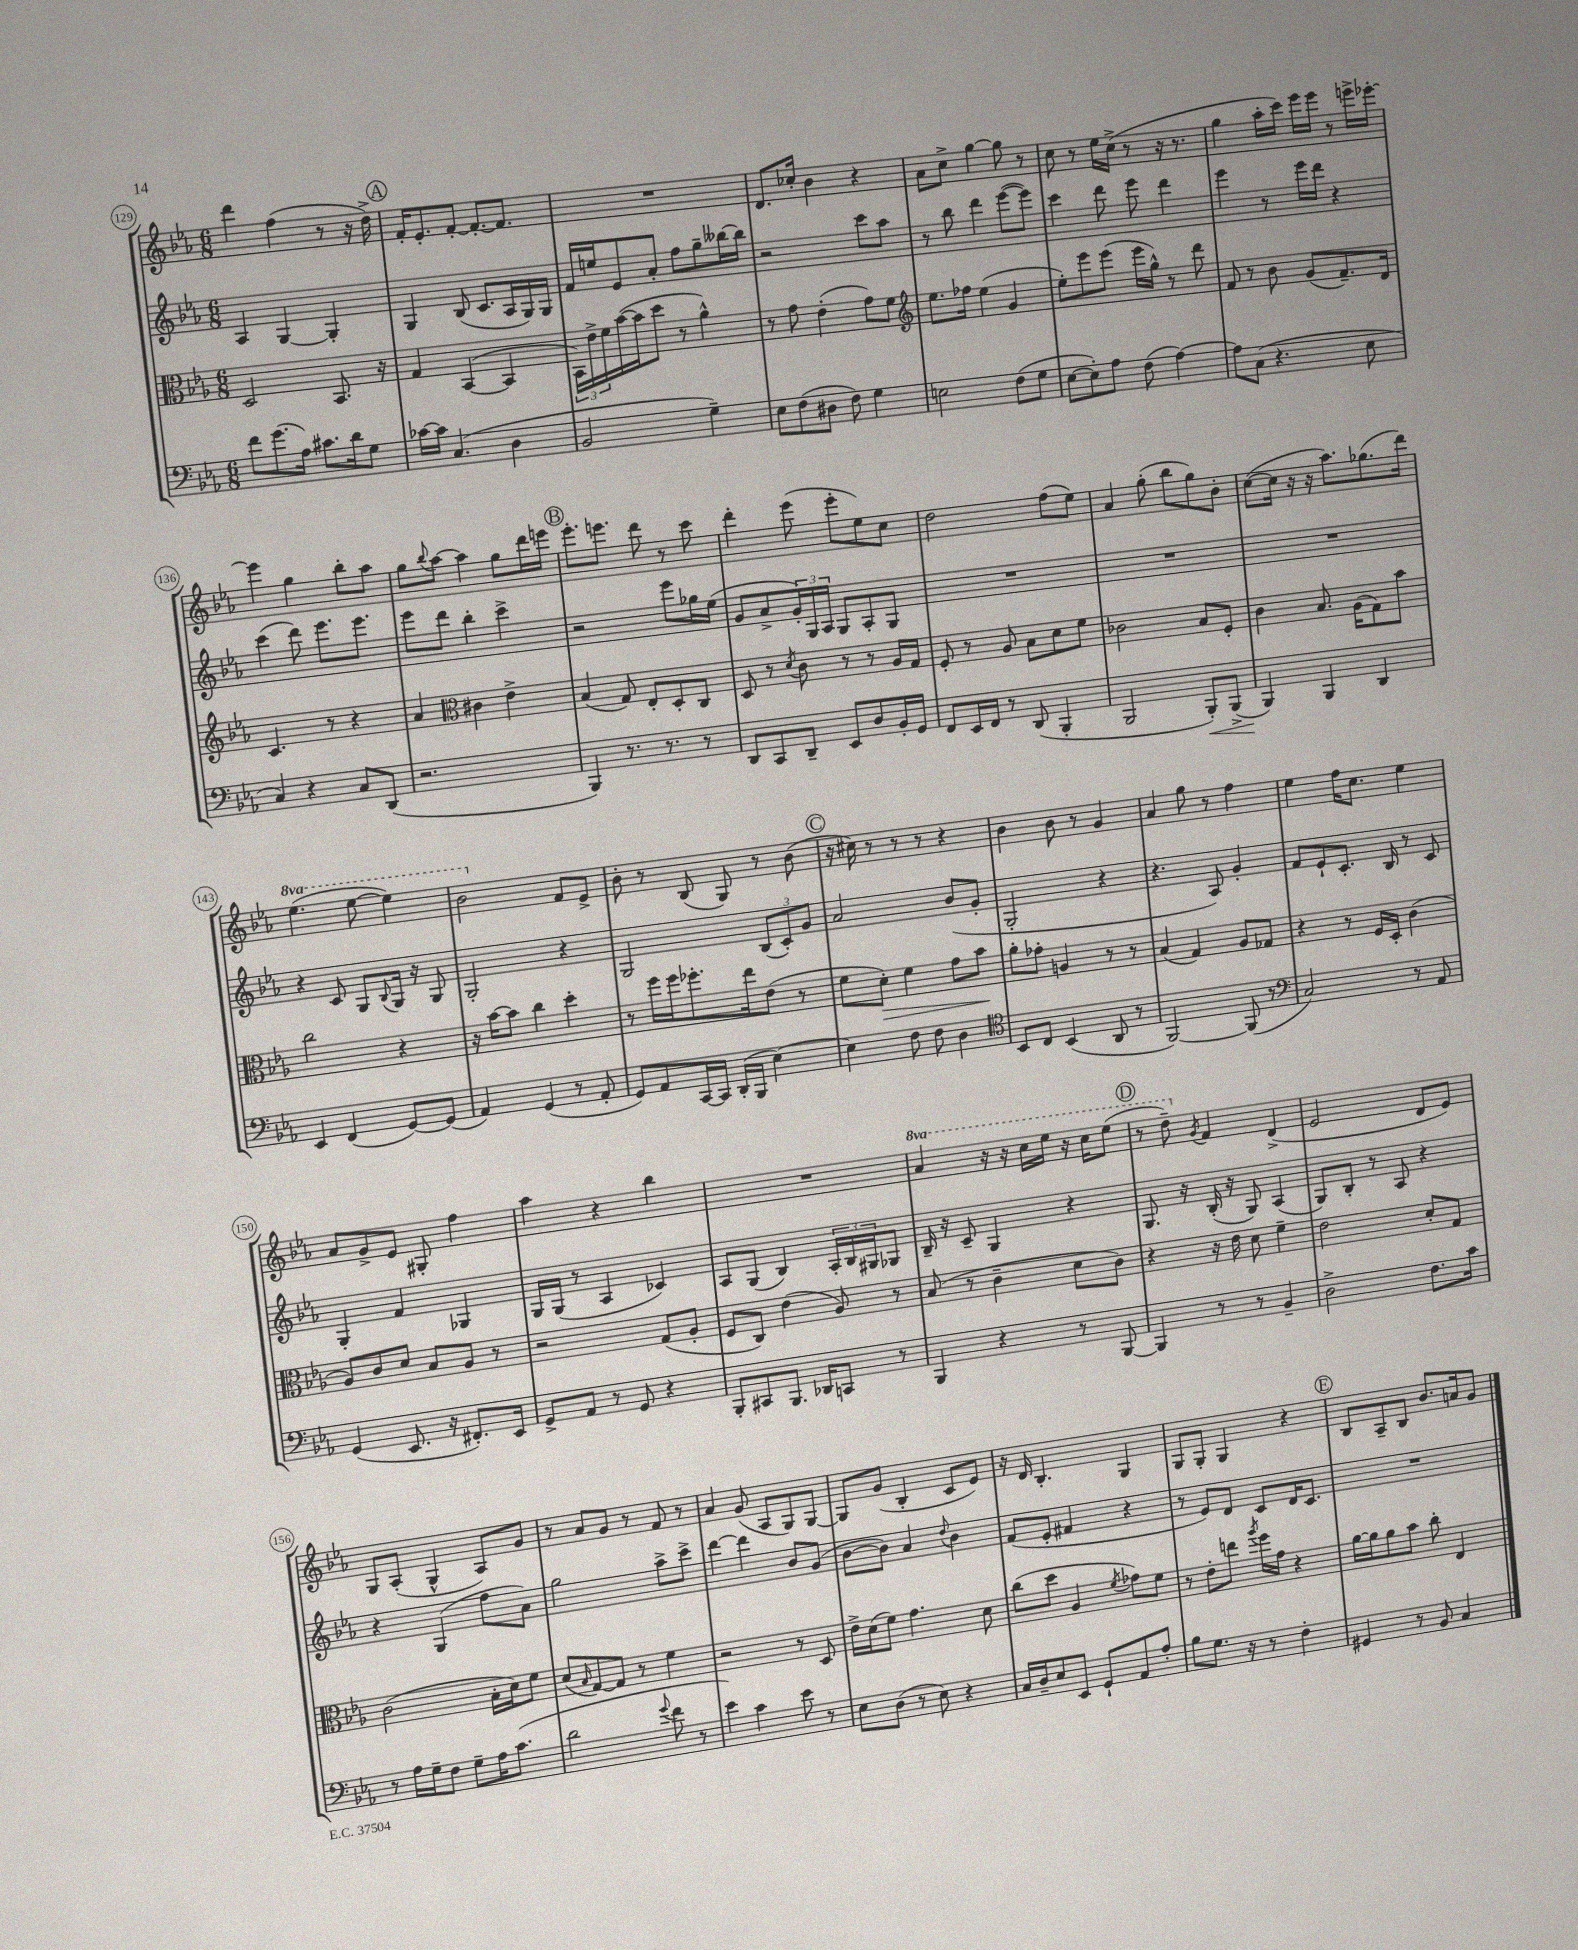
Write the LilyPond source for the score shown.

<<
\new StaffGroup <<
\new Staff = "s0" {
    \clef treble \key ees \major \numericTimeSignature \time 6/8 \set Staff.ottavationMarkups = #ottavation-simple-ordinals
    d'''4 f''4( r8 r16 d''16->) |
    \mark \markup { \circle "A" } f'16-. ees'8.-. f'8~-. f'8.~-. f'8. |
    R2. |
    d'8. ces''16-. bes'4 r4 |
    aes'8 c''8-> g''4~ g''8 r8 |
    c''8 r8 ees''16 c''16->( r8 r16 r8. |
    g''4 aes''16-. c'''16) ees'''16 ees'''16 r8 e'''16-> ees'''16~-. |
    ees'''4 g''4 bes''8-. aes''8 |
    g''8 \appoggiatura { bes''8 } aes''8~ aes''4 g''8 d'''16 e'''16 |
    \mark \markup { \circle "B" } ees'''8.-. e'''8. d'''8 r8 c'''8 |
    d'''4-. ees'''8( ees'''8-. ees''8) c''8 |
    d''2 f''8( ees''8) |
    aes'4 g''8-.( bes''8 g''8) bes'8-. |
    c''8~( c''16 r16 r16 aes''8.) ges''8.( d'''16) |
    \ottava #1 ees'''4.( ees'''8~ ees'''4) |
    bes''2 \ottava #0 f'8 ees'8-> |
    bes'8-. r8 bes8( g8) r8 bes'8( |
    \mark \markup { \circle "C" } r16 cis''16) r8 r8 r8 r4 |
    bes'4 bes'8 r8 g'4 |
    aes'4 g''8 r8 f''4 |
    ees''4 f''16 c''8. ees''4 |
    aes'8 g'8-> ees'8 gis8-. f''4 |
    aes''4 r4 bes''4 |
    R2. |
    \ottava #1 aes''4 r16 r16 c'''16 ees'''16 r16 c'''16 ees'''8( |
    \mark \markup { \circle "D" } r8 d'''8--) \ottava #0 \acciaccatura { g'8 } f'4 d'4->( |
    ees'2 d'8 ees'8) |
    g8 aes8-.( g4-^ aes8) g'8 |
    r8 aes'8 g'8 r8 f'8 r8 |
    aes'4 g'8( aes8 g8) g8~ |
    g8 g'8( bes4-. c'8 ees'8) |
    r16 d'16 bes4.-. g4 |
    g8 g8-. g4 r4 |
    \mark \markup { \circle "E" } bes8 aes8-- bes8 bes'8. a'16 g'8 \bar "|." |
}
\new Staff = "s1" {
    \clef treble \key ees \major \numericTimeSignature \time 6/8
    aes4 g4~ g4-. |
    \mark \markup { \circle "A" } g4 bes8( c'8. aes16 g16) g16 |
    f'16 e''16 ees'8 aes'8-. f''8 g''8-- beses''16~ beses''16 |
    r2 c'''8 aes''8 |
    r8 bes''8 d'''4 ees'''8~( ees'''8) |
    c'''4 d'''8 ees'''8 d'''4 |
    ees'''4 r8 ees'''16 d'''16 r4 |
    c'''4( d'''8) ees'''8. ees'''8. |
    ees'''8 d'''8 bes''4-. c'''4-> |
    \mark \markup { \circle "B" } r2 ees'''8 ges''16 ees''16( |
    g'8 aes'8-> \tuplet 3/2 { g'16-.) g16 aes16 } g8 aes8-. g8 |
    R2. |
    R2. |
    R2. |
    r4 c'8 g8 \appoggiatura { bes8 } g16 r16 g8 |
    g2-. r4 |
    g2 \tuplet 3/2 { bes8( c'8-.) g'8 } |
    \mark \markup { \circle "C" } aes'2 bes'8( g'8-. |
    g2-. r4 |
    r4. aes8) g'4-. |
    f'8 ees'8-! c'8.-. bes16 r8 c'8 |
    g4-. f'4 ges4 |
    g16 g16( r8 aes4 ces'4) |
    aes8 g8( bes4) \tuplet 3/2 { aes16-. bes16 gis16 } ges8 |
    bes16-- r16 c'8-- g4 r4 |
    \mark \markup { \circle "D" } g8. r16 bes16-.( r16 g8) aes4( |
    g8) bes8-. r8 aes8 r4 |
    r4 g4( f''8 aes'8) |
    g''2 aes''8-> c'''8-> |
    d'''4~ d'''4 bes'8 g'8( |
    bes'8~ bes'8) aes'4 \appoggiatura { d''8 } bes'4 |
    f'8( ees'8-. fis'4 r4 |
    r8 ees'8) d'8 c'8 d'16 c'8. |
    \mark \markup { \circle "E" } R2. \bar "|." |
}
\new Staff = "s2" {
    \clef alto \key ees \major \numericTimeSignature \time 6/8
    d2 bes,8. r16 |
    \mark \markup { \circle "A" } g4 bes,4~( bes,4 |
    \tuplet 3/2 { bes,16) ees'16-> f'16 } bes'16~( bes'16 d''8 r8 aes'4-^) |
    r8 g'8 ees'4-.( g'8) f'8 |
    \clef treble ees''8. fes''16 ees''4( g'4 |
    ees''8-.) ees'''8 ees'''8( ees'''16 g''16-^) r8 d'''8 |
    f'8 r8 bes'8 g'8( f'8.--) d'16 |
    c'4. r8 r4 |
    aes'4 \clef alto cis'4 ees'4-> |
    \mark \markup { \circle "B" } bes4( g8) ees8-. d8-. c8 |
    d8 r8 \acciaccatura { d'8 } c'8 r8 r8 aes16 g16 |
    f8-. r8 aes8 bes8 d'8 f'8 |
    ces'2 bes8 f8-. |
    c'4 bes8. aes16( g8) bes'8 |
    c''2 r4 |
    r16 bes'16~ bes'8 c''4 d''4-. |
    r8 f''16 f''16 fes''8.-. ees''16 ees'8( r8 |
    \mark \markup { \circle "C" } f'8 d'8-.\>) f'4 g'8 bes'8\! |
    aes'8-. ges'8-. a4 r8 r8 |
    bes4( g4) aes8 ges8 |
    r4 r8 f16 d16-. c'4( |
    aes8) c'8 d'8 bes8 aes8 r8 |
    r2 g8( aes8-. |
    f8 c8) ees'4( aes8) r8 |
    bes8( r8 c'4-- d'8 c'8) |
    \mark \markup { \circle "D" } r4 r16 ees'16 d'8 f'4-- |
    ees'2 d'8-. g8 |
    c'2( bes16-. d'16) f'8 |
    d'8( \grace { bes16 } g8~) g8 r8 f'4 |
    r2 r8 d8 |
    ees'16-> d'16( f'8) g'4. d'8 |
    c''8( d''8 aes4 \acciaccatura { f'8 } ges'8) f'8 |
    r8 ees'8-. e''8 \acciaccatura { aes''8 } f''16 g'16 r4 |
    \mark \markup { \circle "E" } aes'16~ aes'16 aes'8 bes'8 c''8-. ees4 \bar "|." |
}
\new Staff = "s3" {
    \clef bass \key ees \major \numericTimeSignature \time 6/8
    f'8 g'8.( aes16) cis'8. d'16 g8 |
    \mark \markup { \circle "A" } ces'16~ ces'16 c4.( d4 |
    bes,2 g4--) |
    ees8 f8( dis8 f8) g4 |
    e2 f8( g8 |
    ees8~ ees8-.) aes8 f8( aes4~) |
    aes8 c8( r4. ees8 |
    c4) r4 c8 d,8( |
    r2. |
    \mark \markup { \circle "B" } bes,,4) r8. r8. r8 |
    d,8 c,8 d,8-- ees,8 d8 bes,16-. g,16 |
    f,8 ees,16 f,16 r8 d,8( bes,,4-. |
    bes,,2 bes,,8-.\<) bes,,8->( |
    bes,,4\!) bes,,4 d,4 |
    ees,4 f,4( g,8~) g,8( |
    aes,4) g,4( r8 aes,8-. |
    g,8) aes,8 c,16~ c,16 d,16-.( bes,,16 ees4~) |
    \mark \markup { \circle "C" } ees4 f8 f8 d4 |
    \clef tenor bes,8 c8 bes,4( aes,8 r8 |
    f,2~) f,8( r8 |
    \clef bass c2) r8 aes,8 |
    g,4( ees,8. r16 fis,8.-.) ees,16 |
    g,8-> aes,8 r8 g,8 r4 |
    bes,,8-. cis,8 bes,,8. des,16 c,8 r8 |
    bes,,4 r4 r8 bes,,8~ |
    \mark \markup { \circle "D" } bes,,4 r8 r8 bes,4-- |
    d2-> f8. c'16 |
    r8 aes16 g16-- f8 g8-- aes16 c'8.( |
    d'2 \appoggiatura { g'8 } f'8 r8 |
    ees'4) c'4 ees'8 r8 |
    ees8 d8( r8 ees8) r4 |
    c16 d16-- ees8 ees,8 g,8-! aes,8 aes8-. |
    bes8 g8. r16 r8 f4-. |
    \mark \markup { \circle "E" } gis,4 r8 bes,8 c4 \bar "|." |
}
>>
>>
\layout { \context { \Score currentBarNumber = #129 \override BarNumber.stencil = #(make-stencil-circler 0.1 0.3 ly:text-interface::print) } }
